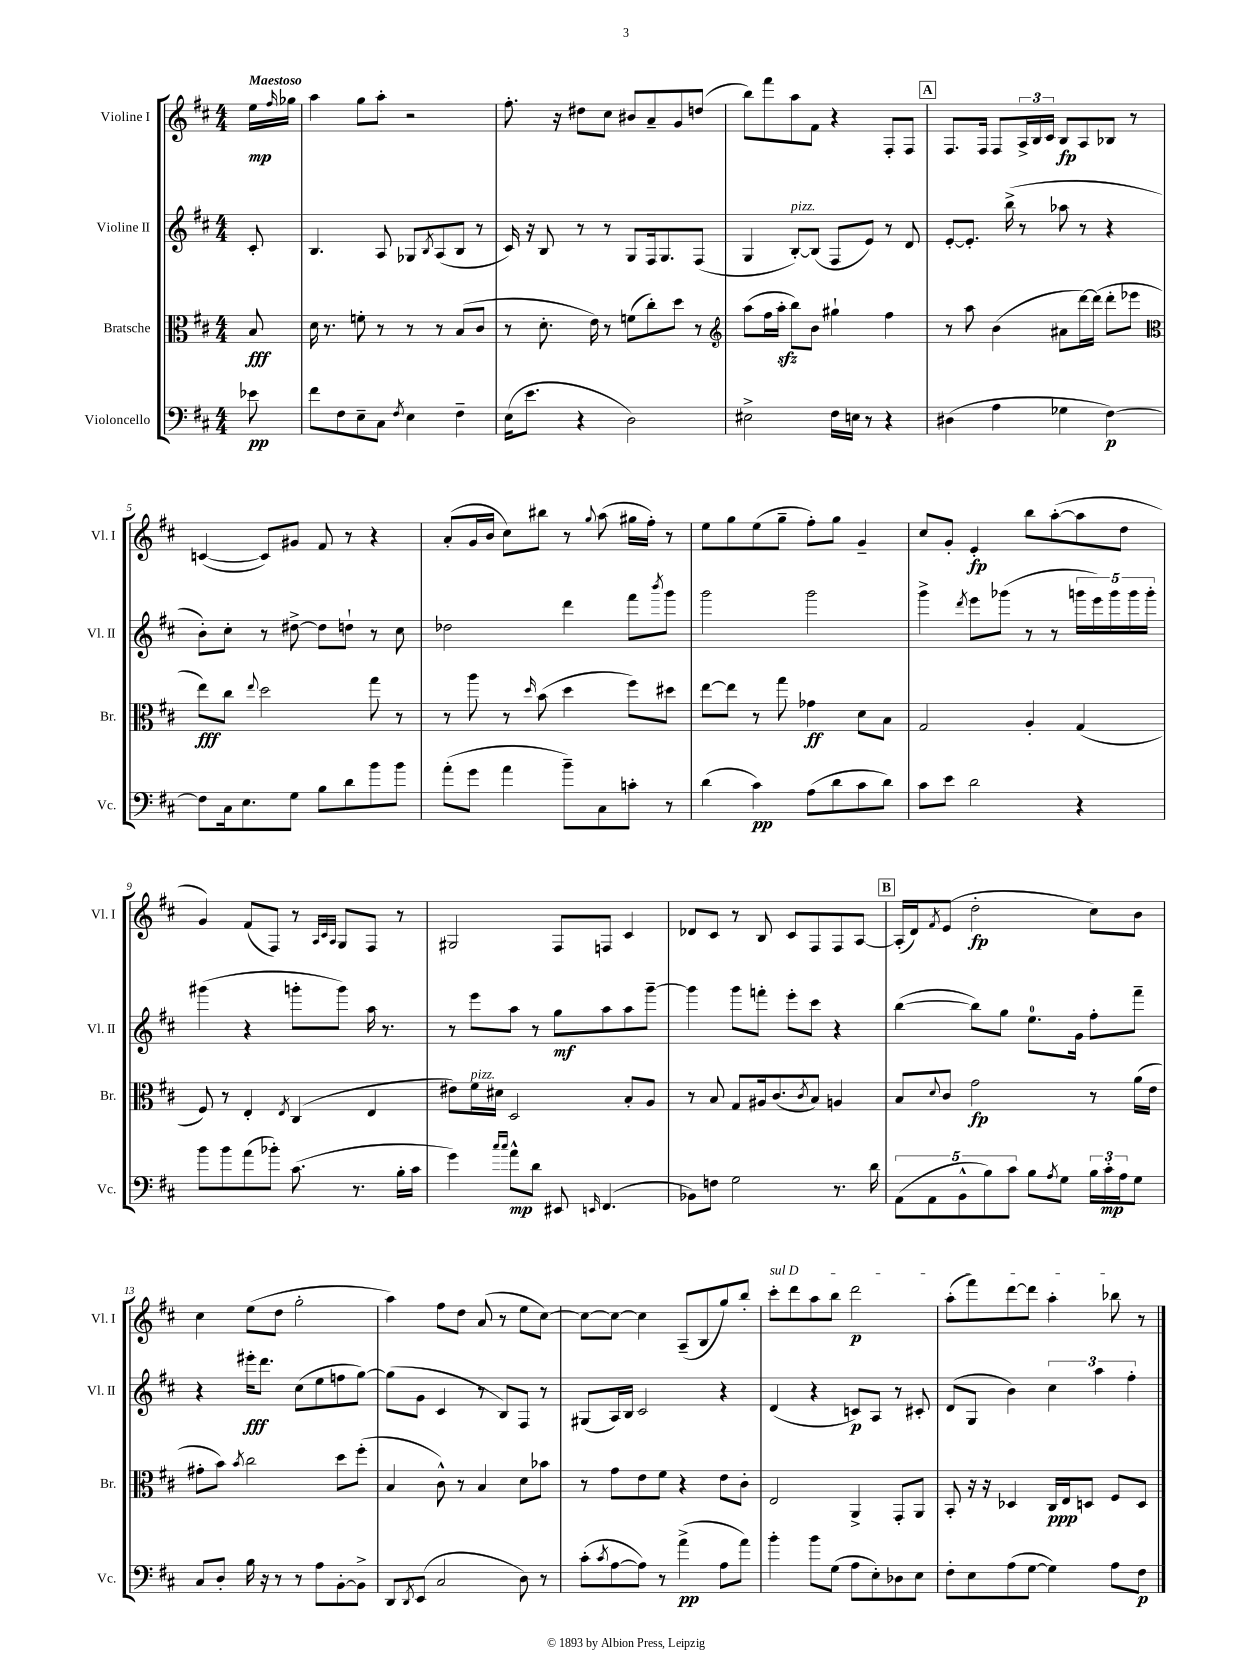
<<
\new StaffGroup <<
\new Staff = "s0" \with { instrumentName = "Violine I" shortInstrumentName = "Vl. I" } {
    \clef treble \key d \major \numericTimeSignature \time 4/4 \partial 8 \tempo "Maestoso"
    e''16\mp \grace { fis''16 } ges''16 |
    a''4 g''8 a''8-. r2 |
    fis''8.-. r16 dis''8 cis''8 bis'8 a'8-- g'8 d''8( |
    b''8) fis'''8 a''8 fis'8 r4 fis8-. fis8 |
    \mark \markup { \box "A" } fis8. fis16 fis8 \tuplet 3/2 { a16-> b16 cis'16 } b8\fp a8 bes8 r8 |
    c'4~( c'8) gis'8 fis'8 r8 r4 |
    a'8-.( g'16 b'16 cis''8) bis''8 r8 \appoggiatura { g''8 } a''8( gis''16 fis''16-.) r8 |
    e''8 g''8 e''8( g''8-- fis''8-.) g''8 g'4-- |
    cis''8 g'8-. e'4-.\fp b''8 a''8~-.( a''8 d''8 |
    g'4) fis'8( fis8) r8 \grace { a32 cis'32 a32 } g8 fis8 r8 |
    gis2 fis8 f8 cis'4 |
    des'8 cis'8 r8 b8 cis'8 fis8 fis8 a8~ |
    \mark \markup { \box "B" } a16-.( d'16) \acciaccatura { fis'8 } e'8( d''2-.\fp cis''8) b'8 |
    cis''4 e''8( d''8 g''2-. |
    a''4) fis''8 d''8 a'8( r8 e''8 cis''8~) |
    cis''8~ cis''8~ cis''4 a8--( b8 g''8) b''8-. |
    \once \override TextSpanner.bound-details.left.text = \markup { \italic "sul D" } cis'''8-.\startTextSpan d'''8 a''8 b''8 d'''2\p |
    a''8-.( fis'''8) d'''8~ d'''8 a''4-. bes''8\stopTextSpan r8 \bar "|." |
}
\new Staff = "s1" \with { instrumentName = "Violine II" shortInstrumentName = "Vl. II" } {
    \clef treble \key d \major \numericTimeSignature \time 4/4 \partial 8
    cis'8-. |
    b4. a8 ges8 \acciaccatura { b8 } a8( b8 r8 |
    cis'16) r16 b8 r8 r8 g8 fis16 g8. fis8( |
    g4 b8~-.^\markup { \italic "pizz." }) b8( fis8 e'8) r8 d'8 |
    \mark \markup { \box "A" } e'8~-. e'8.-. b''16->( r8 aes''8 r8 r4 |
    b'8-.) cis''8-. r8 dis''8~-> dis''8 d''8-! r8 cis''8 |
    des''2 d'''4 fis'''8 \acciaccatura { b'''8 } g'''8 |
    g'''2 g'''2 |
    g'''4-> \acciaccatura { d'''8 } e'''8 ges'''8( r8 r8 \tuplet 5/4 { g'''16 e'''16) g'''16 g'''16 g'''16-. } |
    gis'''4( r4 g'''8-. g'''8) a''16 r8. |
    r8 e'''8 a''8 r8 g''8\mf a''8 a''8 g'''8~-- |
    g'''4 g'''8 f'''8-. e'''8-. cis'''8 r4 |
    \mark \markup { \box "B" } b''4~( b''8) g''8 e''8.-0 g'16 fis''8-. fis'''8-- |
    r4 eis'''16-.\fff d'''8. cis''8( e''8 f''8 g''8~) |
    g''8( g'8 cis'4 r8 b8) fis8 r8 |
    gis8( a16) b16 cis'2 r4 |
    d'4( r4 c'8\p) a8 r8 cis'8-. |
    d'8( g8 b'4) \tuplet 3/2 { cis''4 a''4 fis''4-. } \bar "|." |
}
\new Staff = "s2" \with { instrumentName = "Bratsche" shortInstrumentName = "Br." } {
    \clef alto \key d \major \numericTimeSignature \time 4/4 \partial 8
    b8\fff |
    d'16 r8. f'8-. r8 r8 r8 b8( cis'8 |
    r8 d'8.-. e'16) r8 f'8( cis''8-.) d''8 r8 |
    \clef treble a''8( fis''16 a''16-.\sfz b''8) b'8 gis''4-! fis''4 |
    \mark \markup { \box "A" } r8 a''8 b'4( ais'8 d'''16~) d'''16( d'''8-. ees'''8 |
    \clef alto e''8\fff) cis''8 \appoggiatura { e''8 } d''2 g''8 r8 |
    r8 a''8 r8 \grace { d''16 } b'8( d''4 fis''8) dis''8 |
    e''8~ e''8 r8 g''8 ges'4\ff d'8 b8 |
    g2 a4-. g4( |
    fis8) r8 e4-. \acciaccatura { e8 } cis4( e4 |
    eis'8) fis'16^\markup { \italic "pizz." } dis'16 d2 b8-. a8 |
    r8 b8 g8 ais16 cis'8.( \acciaccatura { cis'8 } b8) a4 |
    \mark \markup { \box "B" } b8 \appoggiatura { d'8 } cis'8 g'2\fp r8 a'16( e'16 |
    gis'8-. b'8) \acciaccatura { b'8 } cis''2 d''8 fis''8-.( |
    b4 cis'8-^) r8 b4 d'8 bes'8 |
    r8 g'8 e'8 fis'8 r4 e'8 cis'8-. |
    e2 a,4-> g,8-. a,8 |
    b,8-. r16 r16 des4 cis16\ppp e16 d8 fis8 d8 \bar "|." |
}
\new Staff = "s3" \with { instrumentName = "Violoncello" shortInstrumentName = "Vc." } {
    \clef bass \key d \major \numericTimeSignature \time 4/4 \partial 8
    ees'8\pp |
    fis'8 fis8 e8-- cis8 \acciaccatura { fis8 } e4 fis4-- |
    e16( e'8. r4 d2) |
    eis2-> fis16 e16 r8 r4 |
    \mark \markup { \box "A" } dis4( a4 ges4 fis4~\p) |
    fis8 cis16 e8. g8 b8 d'8 b'8 b'8 |
    a'8-.( g'8 a'4 b'8--) cis8 c'8-. r8 |
    d'4( cis'4\pp) a8( d'8 cis'8 d'8) |
    cis'8 e'8 d'2 r4 |
    b'8 b'8 a'8( bes'8-.) cis'8.( r8. b16-. cis'16 |
    g'4) \grace { cis''16 cis''16 } a'8-^\mp d'8 eis,8 \grace { e,16 } fis,4.( |
    bes,8) f8 g2 r8. d'16 |
    \mark \markup { \box "B" } \tuplet 5/4 { a,8( a,8 b,8-^ b8) cis'8 } b8 \acciaccatura { a8 } g8 \tuplet 3/2 { b16 cis'16-.\mp a16 } g8 |
    cis8 d8-. b16 r16 r8 r8 a8 b,8~-. b,8-> |
    d,8 \acciaccatura { d,8 } e,8( cis2 d8) r8 |
    cis'8-.( \acciaccatura { cis'8 } a8~ a8) r8 a'4->\pp( a8 a'8) |
    b'4-. b'8 g8( a8 e8-.) des8 e8 |
    fis8-. e8 a8( g8~ g4) a8 fis8\p \bar "|." |
}
>>
>>
